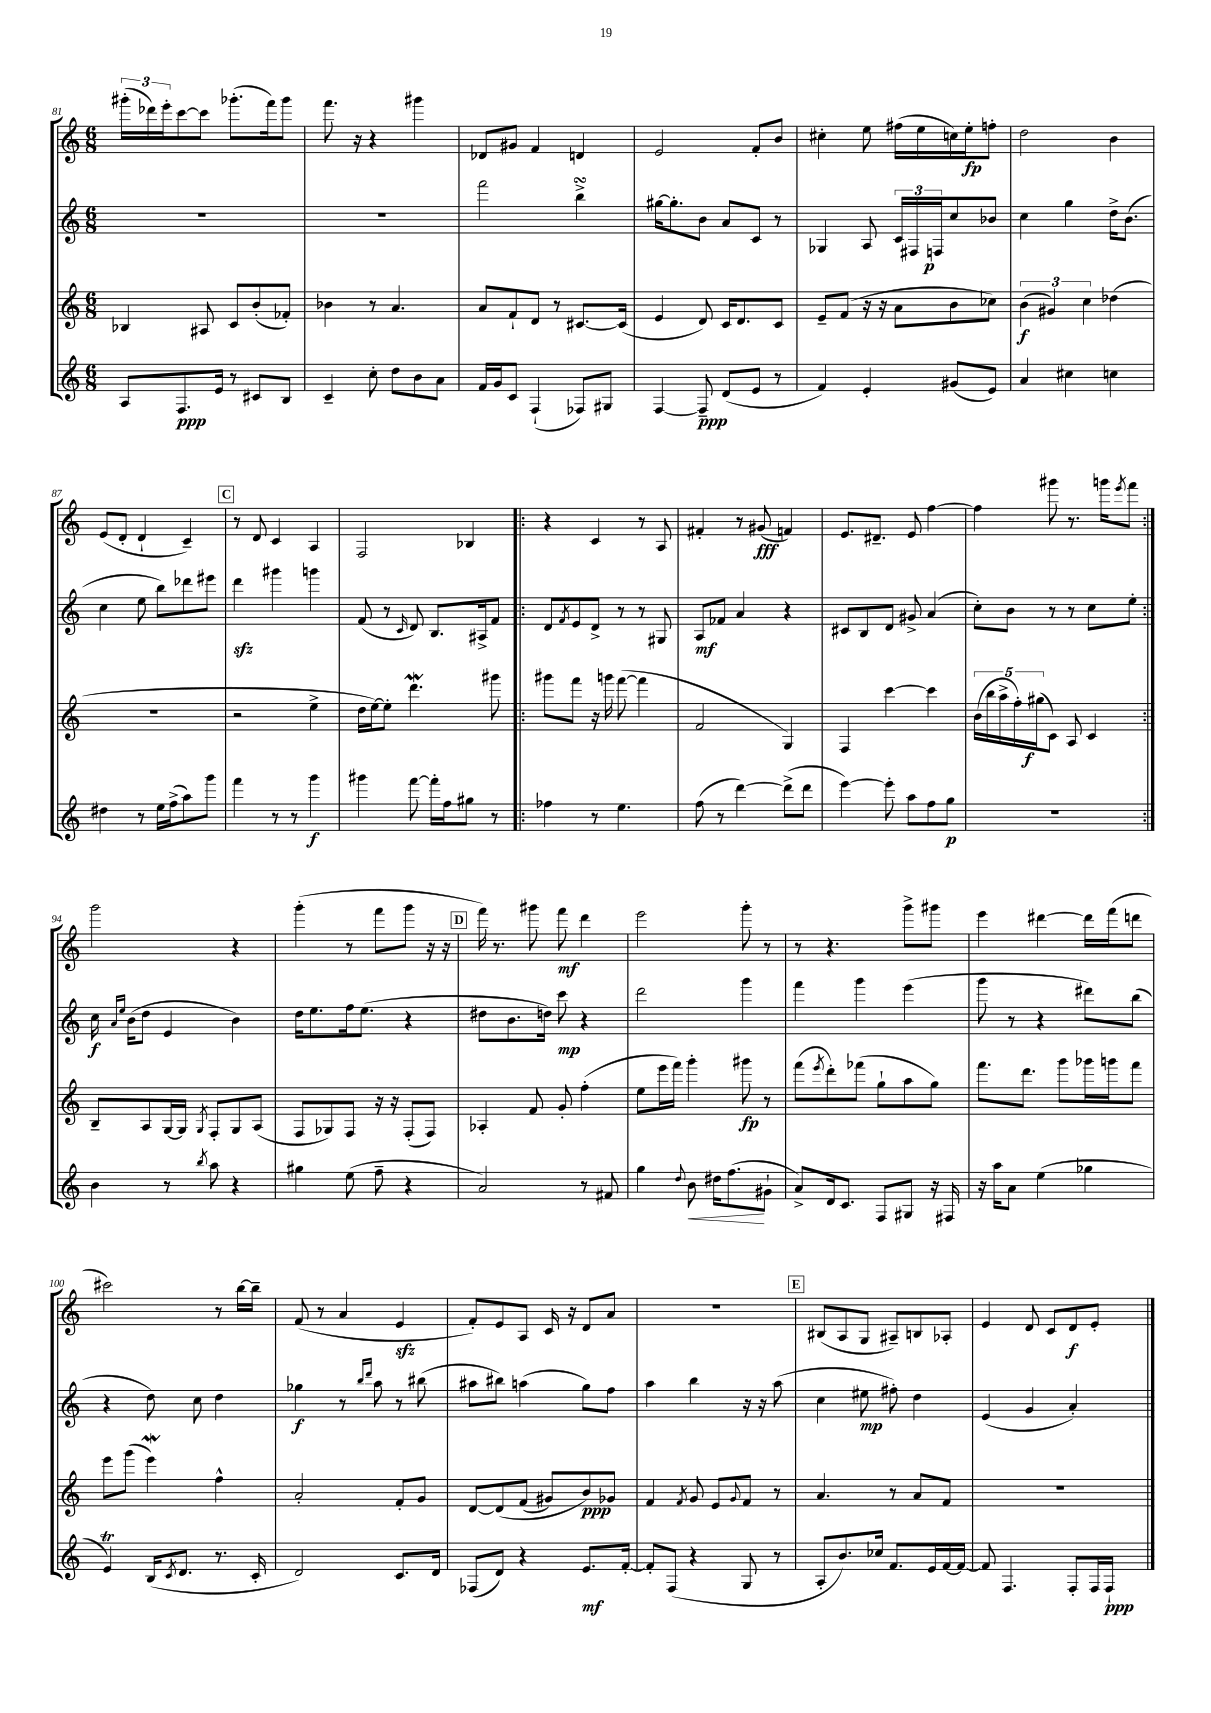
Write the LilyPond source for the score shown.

<<
\new StaffGroup <<
\new Staff = "s0" {
    \clef treble \key c \major \numericTimeSignature \time 6/8
    \tuplet 3/2 { gis'''16-.( des'''16) e'''16-. } c'''8~ c'''8 ges'''8.-.( f'''16) ges'''8 |
    f'''8. r16 r4 gis'''4 |
    des'8 gis'8 f'4 d'4 |
    e'2 f'8-. b'8 |
    cis''4-. e''8 fis''16( e''16 c''16) e''16-.\fp f''8-. |
    d''2 b'4 |
    e'8( d'8-. d'4-! c'4--) |
    \mark \markup { \box "C" } r8 d'8 c'4 a4 |
    f2 bes4 |
    \repeat volta 2 { r4 c'4 r8 a8 |
    fis'4-. r8 gis'8\fff( f'4) |
    e'8. dis'8.-- e'8 f''4~ |
    f''4 gis'''8 r8. g'''16 \acciaccatura { e'''8 } f'''8 | }
    g'''2 r4 |
    g'''4-.( r8 f'''8 g'''8 r16 r16 |
    \mark \markup { \box "D" } f'''16) r8. gis'''8 f'''8\mf d'''4 |
    e'''2 g'''8-. r8 |
    r8 r4. g'''8-> gis'''8 |
    e'''4 dis'''4~ dis'''16 f'''16( d'''8 |
    cis'''2) r8 b''16~ b''16-- |
    f'8( r8 a'4 e'4\sfz |
    f'8-.) e'8 a8 c'16 r16 d'8 a'8 |
    R2. |
    \mark \markup { \box "E" } bis8( a8 g8 ais8--) b8 aes8-. |
    e'4 d'8 c'8 d'8\f e'8-. \bar "|." |
}
\new Staff = "s1" {
    \clef treble \key c \major \numericTimeSignature \time 6/8
    R2. |
    R2. |
    f'''2 b''4->\turn |
    gis''16~ gis''8.-. b'8 a'8 c'8 r8 |
    ges4 a8 \tuplet 3/2 { c'16 fis16 f16\p } c''8 bes'8 |
    c''4 g''4 d''16-> b'8.( |
    c''4 e''8 b''8) des'''8 eis'''8 |
    \mark \markup { \box "C" } d'''4\sfz gis'''4 g'''4 |
    f'8( r8 \grace { c'16 } d'8) b8. ais16-> f'8 |
    \repeat volta 2 { d'8 \acciaccatura { f'8 } e'8 d'8-> r8 r8 gis8 |
    a8\mf fes'8 a'4 r4 |
    cis'8 b8 d'8 gis'8-> a'4( |
    c''8-.) b'8 r8 r8 c''8 e''8-. | }
    c''16\f \grace { a'16 e''16 } b'16( d''8 e'4 b'4) |
    d''16 e''8. f''16 e''8.( r4 |
    \mark \markup { \box "D" } dis''8 b'8. d''16) c'''8\mp r4 |
    d'''2 g'''4 |
    f'''4 g'''4 e'''4( |
    g'''8 r8 r4 dis'''8) b''8( |
    r4 d''8) c''8 d''4 |
    ges''4\f r8 \grace { b''16 d'''16 } a''8 r8 bis''8( |
    ais''8 bis''8) a''4( g''8) f''8 |
    a''4 b''4 r16 r16 a''8( |
    \mark \markup { \box "E" } c''4 eis''8\mp fis''8-.) d''4 |
    e'4( g'4 a'4-.) \bar "|." |
}
\new Staff = "s2" {
    \clef treble \key c \major \numericTimeSignature \time 6/8
    bes4 ais8 c'8 b'8-.( fes'8-.) |
    bes'4 r8 a'4. |
    a'8 f'8-! d'8 r8 cis'8.~ cis'16( |
    e'4 d'8) c'16 d'8. c'8 |
    e'8-- f'8( r16 r16 a'8 b'8 ces''8) |
    \tuplet 3/2 { b'4\f( gis'4) c''4 } des''4( |
    R2. |
    \mark \markup { \box "C" } r2 e''4-> |
    d''16 e''16~) e''8-. d'''4.\mordent gis'''8 |
    \repeat volta 2 { gis'''8 f'''8 r16 g'''16 f'''8~( f'''4 |
    f'2 g4) |
    f4 c'''4~ c'''4 |
    \tuplet 5/4 { b'16( b''16 a''16-> f''16-.) gis''16\f( } c'8) a8 c'4 | }
    b8-- a8 g16~ g16 \acciaccatura { g8 } f8-. g8 a8( |
    f8 ges8) f8 r16 r16 f8-.( f8) |
    \mark \markup { \box "D" } aes4-. f'8 g'8-. f''4-.( |
    e''8 e'''16 f'''16) g'''4-. gis'''8\fp r8 |
    f'''8( \acciaccatura { e'''8 } d'''8-.) fes'''8( g''8-! a''8 g''8) |
    f'''8. d'''8. g'''8 ges'''16 g'''16 f'''8 |
    e'''8 g'''8( e'''4\mordent) f''4-^ |
    a'2-. f'8-. g'8 |
    d'8~ d'8\( f'8( gis'8) b'8\ppp\) ges'8 |
    f'4 \acciaccatura { f'8 } g'8 e'8 \appoggiatura { g'8 } f'8 r8 |
    \mark \markup { \box "E" } a'4. r8 a'8 f'8 |
    R2. \bar "|." |
}
\new Staff = "s3" {
    \clef treble \key c \major \numericTimeSignature \time 6/8
    a8 f8.\ppp e'16 r8 cis'8 b8 |
    c'4-- c''8-. d''8 b'8 a'8 |
    f'16 g'16 c'8 f4-!( fes8) gis8 |
    f4~ f8--\ppp d'8( e'8 r8 |
    f'4) e'4-. gis'8( e'8) |
    a'4 cis''4 c''4 |
    dis''4 r8 e''16 f''16->( a''8) g'''8 |
    \mark \markup { \box "C" } f'''4 r8 r8 g'''4\f |
    gis'''4 f'''8~ f'''16-. f''16 gis''8 r8 |
    \repeat volta 2 { fes''4 r8 e''4. |
    f''8( r8 d'''4~) d'''8->( d'''8 |
    e'''4~) e'''8-. a''8 f''8 g''8\p |
    R2. | }
    b'4 r8 \acciaccatura { b''8 } a''8 r4 |
    gis''4 e''8( f''8-- r4 |
    \mark \markup { \box "D" } a'2) r8 fis'8 |
    g''4 \appoggiatura { d''8 } b'8\< dis''16 f''8.\!( gis'8-! |
    a'8->) d'16 c'8. f8 gis8 r16 fis16 |
    r16 a''16 a'8 e''4( ges''4 |
    e'4\trill) b16( \acciaccatura { c'8 } d'8. r8. c'16-. |
    d'2) c'8. d'16 |
    fes8( d'8) r4 e'8.\mf f'16~-. |
    f'8-. f8( r4 g8 r8 |
    \mark \markup { \box "E" } a8-. b'8.) ces''16 f'8. e'16 f'16~ f'16~ |
    f'8 f4. f8-. f16 f16-!\ppp \bar "|." |
}
>>
>>
\layout { \context { \Score currentBarNumber = #81 } }
